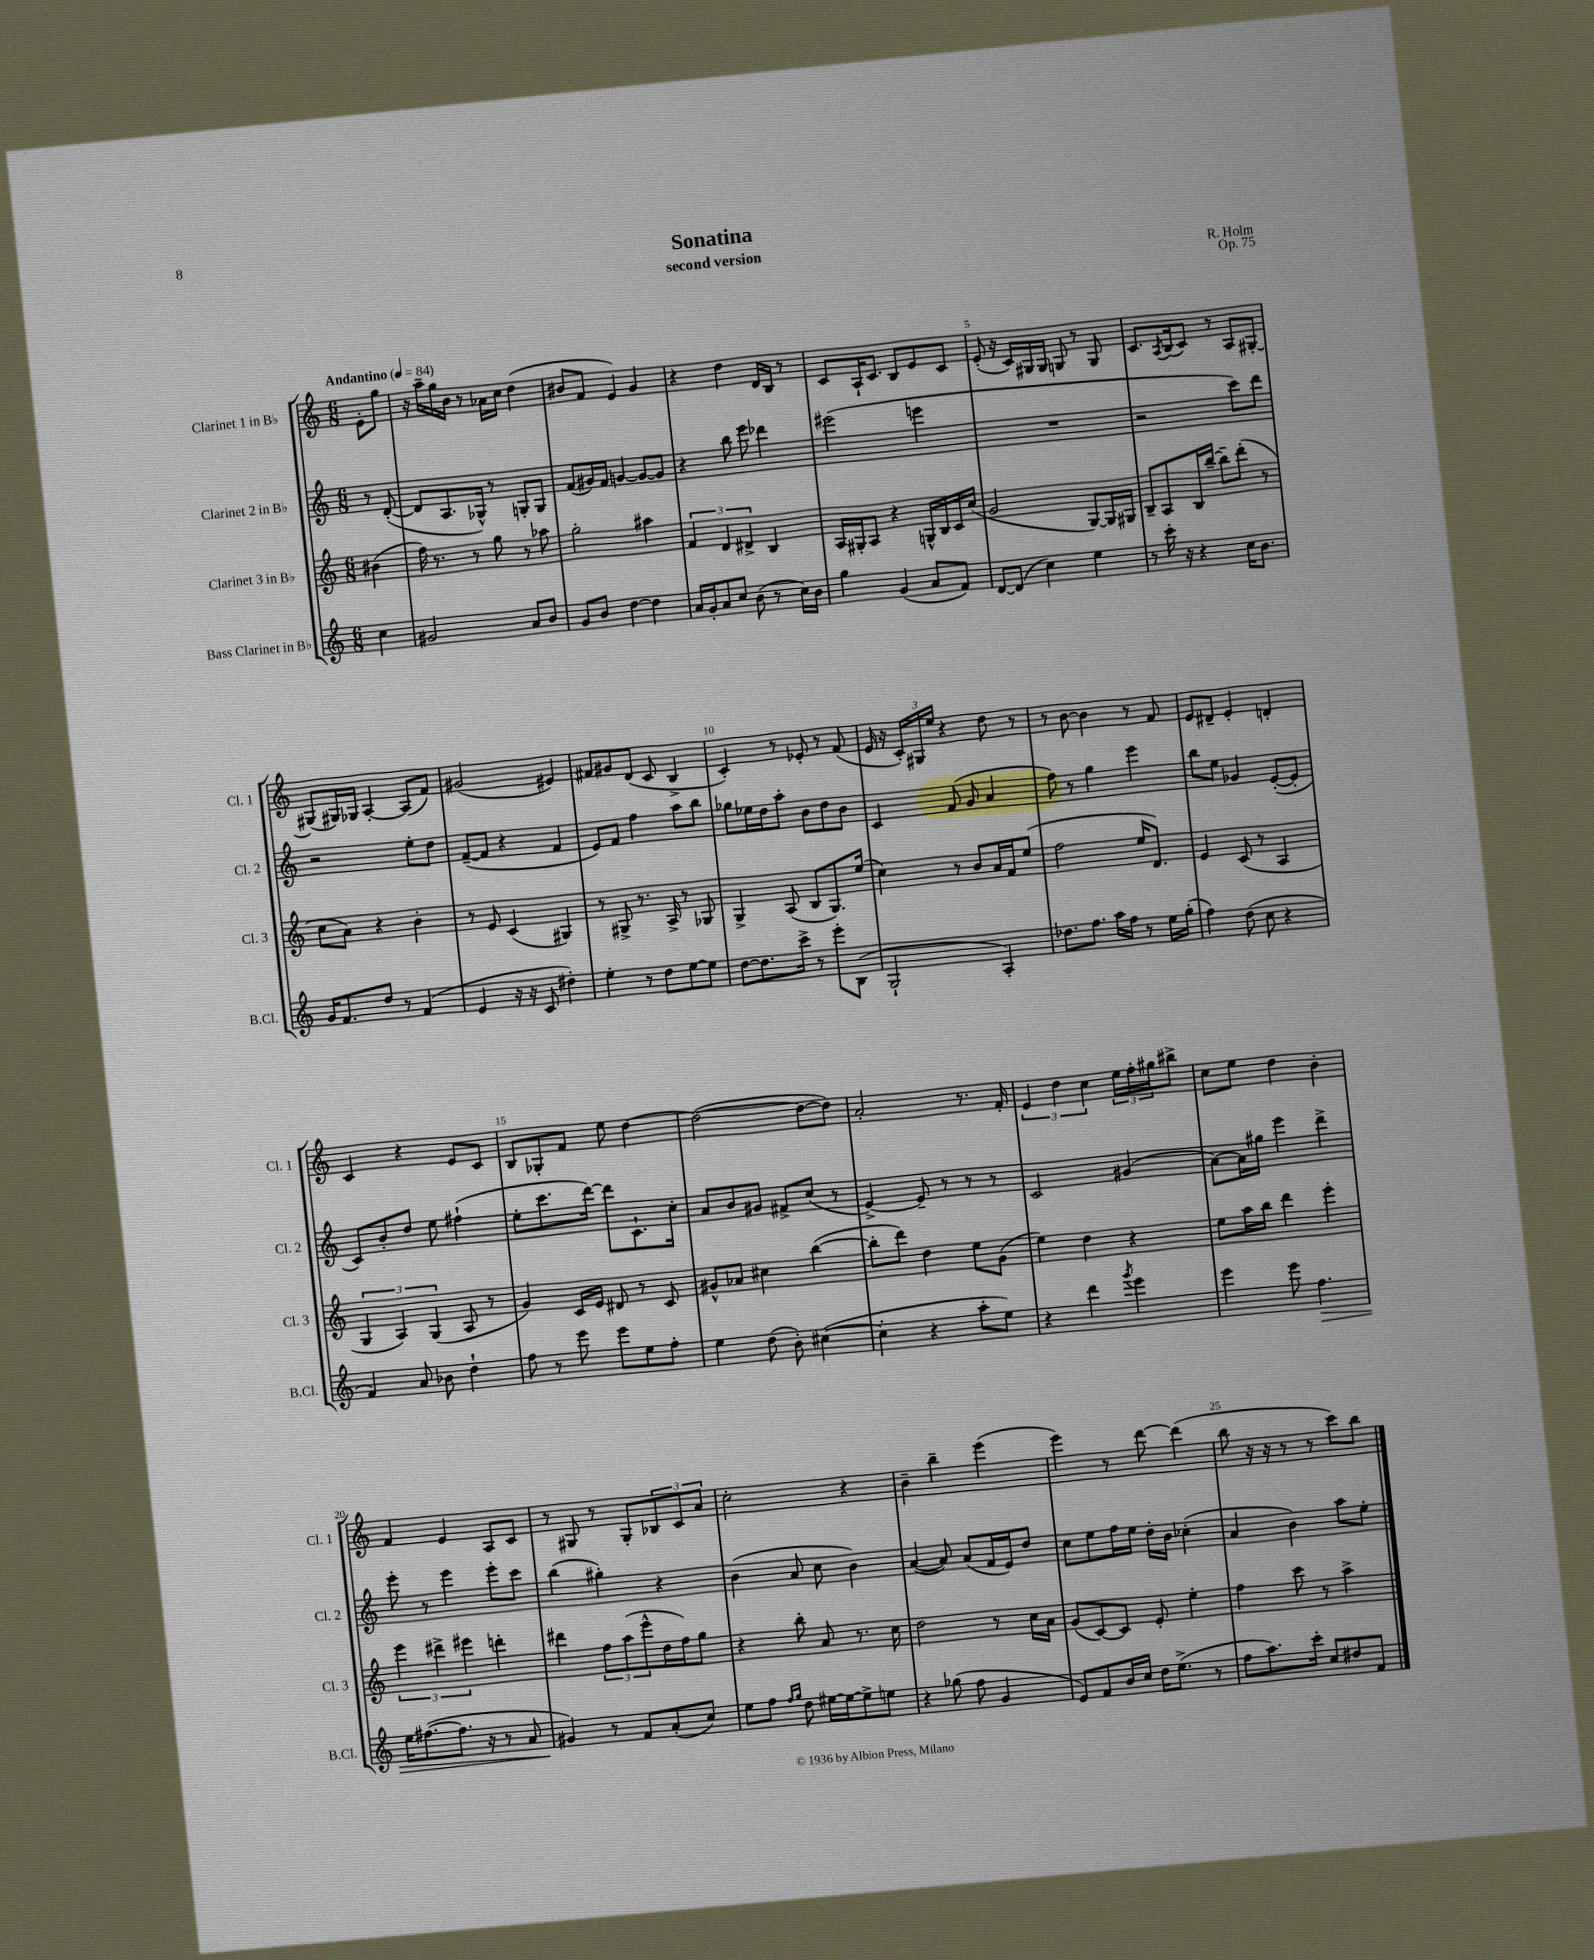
\header { title = "Sonatina" composer = "R. Holm" subtitle = "second version" opus = "Op. 75" }
<<
\new StaffGroup <<
\new Staff = "s0" \with { instrumentName = "Clarinet 1 in Bb" shortInstrumentName = "Cl. 1" } {
    \clef treble \key c \major \numericTimeSignature \time 6/8 \partial 4 \tempo "Andantino" 4 = 84
    e'8-. g''8 |
    r16 a''16-- g''16 b'16 r8 aes'16 c''16 d''4( |
    bis'8 f'8 e'4) g'4 |
    r4 d''4 d'16 b16 r8 |
    c'8 a16-! c'8. b8 e'8 c'8 |
    e'8-.( r16 c'16) gis16 gis16 g8 r8 g8 |
    c'8. \acciaccatura { a8 } b16( c'8) r8 a8 gis8~-. |
    gis8( gis16) ges16 a4~-. a8( f'8) |
    gis'2( eis'4) |
    fis'8 gis'8 d'8( c'8 b4-> |
    c'4-.) r8 ees'8-. r8 f'8( |
    e'16 r16 \tuplet 3/2 { c'16-.) gis16 e''16 } r4 d''8 r8 |
    r8 b'8~ b'4 r8 f'8 |
    e'8 dis'8-- e'4-. d'4-. |
    c'4 r4 e'8 c'8 |
    b8 ges8-. f'8 e''8 d''4~ |
    d''2~( d''8~ d''8) |
    a'2-. r8. f'16-. |
    \tuplet 3/2 { e'4 d''4 c''4 } \tuplet 3/2 { e''16 f''16-. gis''16 } bis''8-> |
    c''8 e''8 d''4 b'4-. |
    f'4 e'4 a8 c'8 |
    r8 gis8 r8 gis8-. \tuplet 3/2 { bes8 c'8 a'8 } |
    c''2-. r4 |
    b'4-- b''4-- e'''4( |
    e'''4) r8 d'''8~ d'''4( |
    b''8 r16 r16 r8 r8 c'''8) b''8 \bar "|." |
}
\new Staff = "s1" \with { instrumentName = "Clarinet 2 in Bb" shortInstrumentName = "Cl. 2" } {
    \clef treble \key c \major \numericTimeSignature \time 6/8 \partial 4
    r8 d'8~-.( |
    d'8 a8. ges16-^) r8 g8-. g8 |
    f'8( gis'16) f'16 g'4~ g'8~ g'8 |
    r4 b''8 e'''8 des'''4 |
    eis'''2( e'''4 |
    R2. |
    r2 c'''8) d'''8 |
    r2 e''8-. d''8 |
    f'8~--( f'8 r4 f'4 |
    e'8) f'8 f''4 a''8 b''8 |
    ges''8 ees''16 d''16 a''8-. b'8 d''8 b'8 |
    c'4 f'8( g'8 a'4 |
    f''8) r8 g''4 e'''4 |
    b''8 e''8 ges'4 e'8~-.( e'8-. |
    c'8) b'8-. d''8 e''8 fis''4-!( |
    e''8-. c'''8. d'''16~) d'''8 c'8.-! c''16-. |
    a'8 b'8 gis'8 fis'8-> c''8( r8 |
    e'4~->) e'8-- r8 r8 r8 |
    c'2 gis'4( |
    a'8~) a'16 gis''16 e'''4 d'''4-> |
    e'''8-. r8 e'''4 e'''8-. c'''8 |
    b''4( gis''4-.) r4 |
    b'4( a'8 c''8 b'4) |
    a'4~( a'8) a'8( f'16 e'16) d''8 |
    c''8 e''8 f''16 e''16 d''16-. b'16 ces''4-.( |
    a'4 b'4) a''8 e''8-. \bar "|." |
}
\new Staff = "s2" \with { instrumentName = "Clarinet 3 in Bb" shortInstrumentName = "Cl. 3" } {
    \clef treble \key c \major \numericTimeSignature \time 6/8 \partial 4
    bis'4( |
    f''16) r8. r8 g''8 r8 aes''8 |
    g''2-. ais''4 |
    \tuplet 3/2 { f'4 d'4 dis'4-> } b4 |
    a16 gis16-. a8 r4 g16-^ b16 c'16 c''16( |
    g'2 g8~) g16 gis16 |
    b8-- a8 b16 b''16~-- b''8-- d'''8-.( r8 |
    c''8 a'8) r4 b'4-. |
    r8 e'8 c'4( gis4) |
    r8 gis8-> r8. a16-> r8 ges8 |
    g4-> a8( b8 g8.) e''16( |
    c''4) r8 b'8 a'16 f'16 e''8( |
    f''2 e''16 d'8.) |
    e'4 c'8( r8 a4 |
    \tuplet 3/2 { g4 a4) g4( } a8 r8 |
    g'4) c'16 e'16 dis'8 r8 c'8 |
    gis'8-^ aes'8 cis''4 b''4~( |
    b''8-. d'''8) d''4 e''8 g'8( |
    e''4) d''4 r4 |
    e''8 a''16 b''16 d'''4 e'''4-. |
    \tuplet 3/2 { e'''4 dis'''4-> eis'''4 } d'''4-. |
    dis'''4 \tuplet 3/2 { f''8 a''8( e'''8-^ } d''16 f''16) g''8 |
    r4 b''8-. a'8 r8. c''16 |
    d''2 r8 c''16 a'16 |
    g'8( c'8~) c'8 e'8-. e''4-. |
    f''4 c'''8 r8 a''4-> \bar "|." |
}
\new Staff = "s3" \with { instrumentName = "Bass Clarinet in Bb" shortInstrumentName = "B.Cl." } {
    \clef treble \key c \major \numericTimeSignature \time 6/8 \partial 4
    c''4 |
    gis'2 a'8 b'8 |
    g'8 b'8 d''4~ d''4 |
    a'16 g'16-. a'8 c''8 b'8( r8 c''16) b'16 |
    g''4 g'4( a'8 f'8) |
    d'8~ d'8( c''4) e''4 |
    r8 c'''16-. r16 r4 c''16 b'8. |
    g'16 f'8. d''8 r8 f'4( |
    e'4 r16 r16 c'8 dis''4-.) |
    e''4-. r8 d''8 e''8~ e''8 |
    d''8~ d''8. c'''16-> r8 e'''8-. b8( |
    g2-! a4-.) |
    des''8. f''8. a''16 f''16 r8 e''16 g''16-.( |
    f''4) d''8( c''8 r4 |
    f'4) a'8 bes'8 d''4-! |
    f''8 r8 e'''8 e'''8 e''8 f''8-. |
    e''4 d''8( b'8-.) cis''4~( |
    cis''4-. r4 a''8-. e''8) |
    r4 d'''4 \acciaccatura { g'''8 } e'''4 |
    e'''4 e'''8 f''4.\> |
    e''16 fis''8.~( fis''8. r16 r8 a'8 |
    gis'4\!) r8 f'8 a'8-.( c''8) |
    e''8 f''8 \grace { f''16 g''16 } d''8 eis''16~ eis''16~ eis''8-> e''8 |
    r4 ges''8( f''8 g'4 |
    e'8) f'8 b'16 c''16 d''16 e''8.->( r8 |
    f''8 a''8.) c'''16-. c''8 dis''8 f'8 \bar "|." |
}
>>
>>
\layout { \context { \Score \override BarNumber.break-visibility = ##(#f #t #t) barNumberVisibility = #(every-nth-bar-number-visible 5) } }
